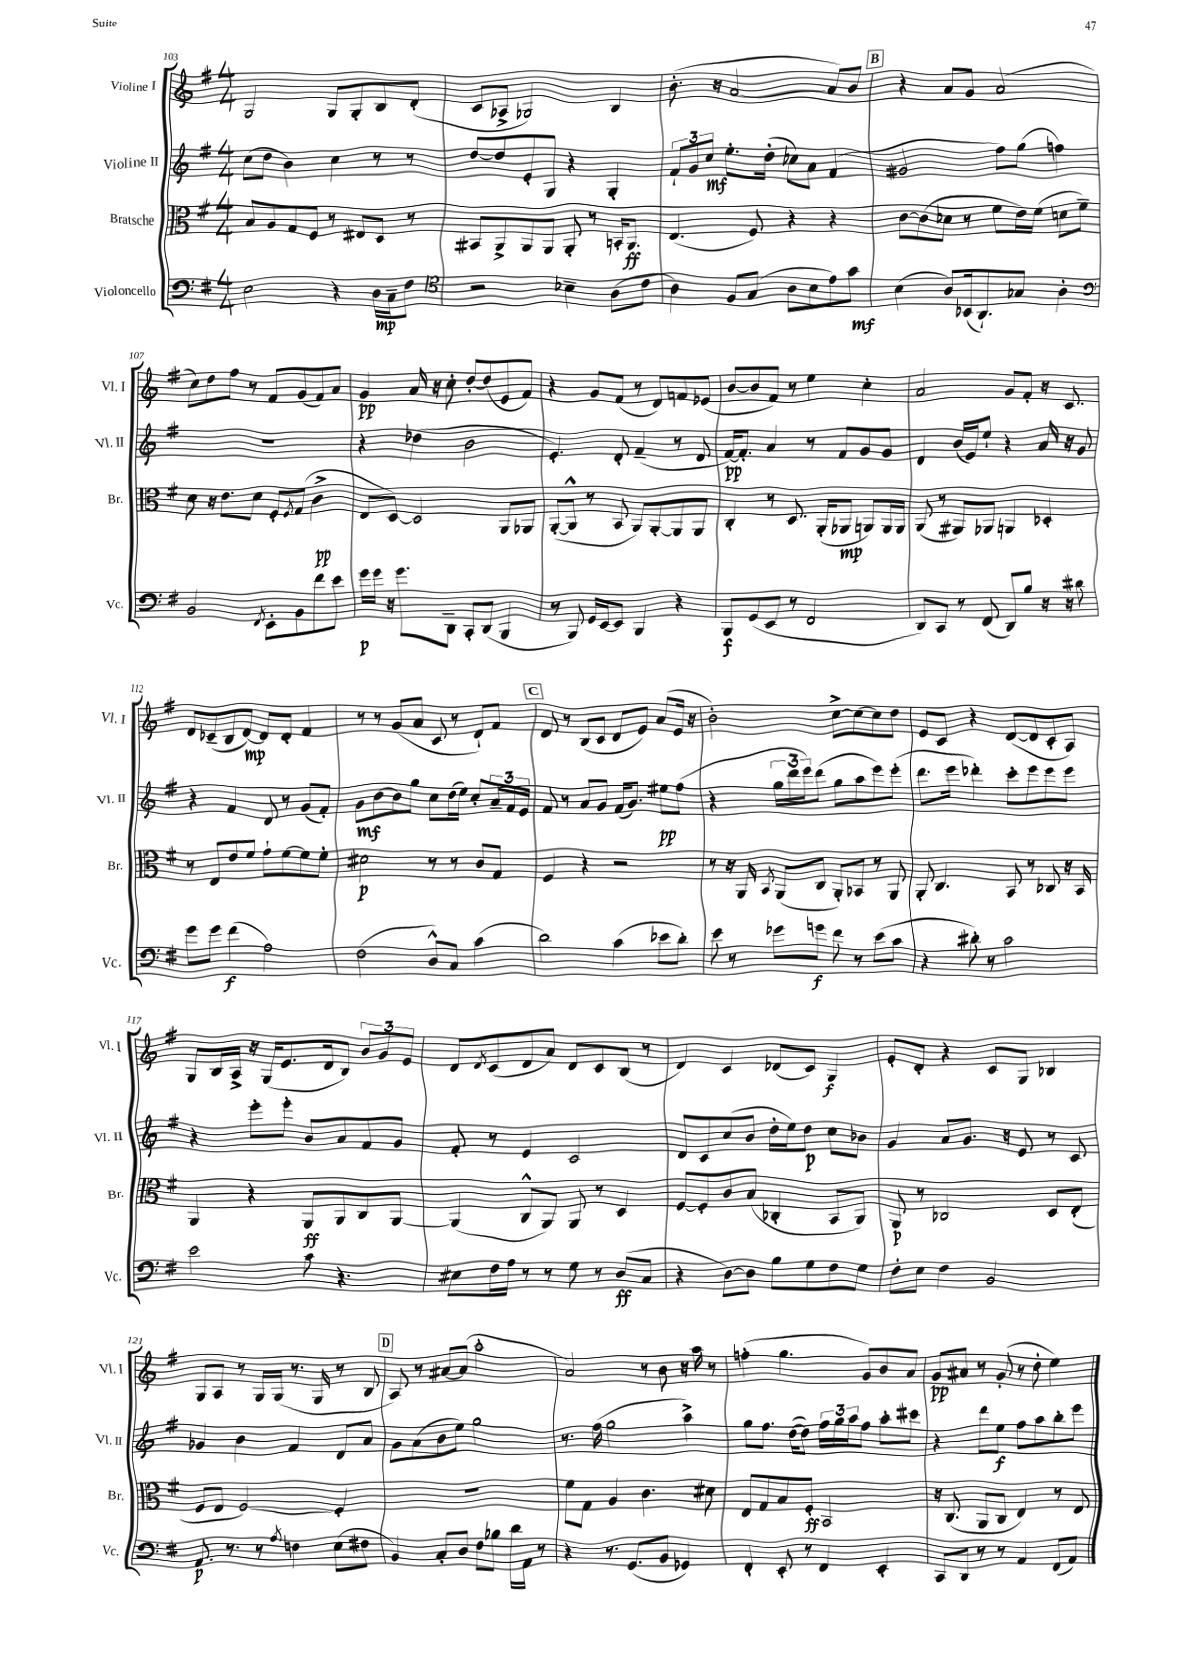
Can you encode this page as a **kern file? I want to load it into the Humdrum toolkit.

**kern	**kern	**kern	**kern
*staff4	*staff3	*staff2	*staff1
*clefF4	*clefC3	*clefG2	*clefG2
*k[f#]	*k[f#]	*k[f#]	*k[f#]
*M4/4	*M4/4	*M4/4	*M4/4
2E	8B	(8cc	2G
.	8A	8dd	.
.	8G	4b)	.
.	8F#	.	.
4r	8r	4cc	8G
.	8E#	.	8G'
16D	8D	8r	8B
16C~	.	.	.
8F#	8r	8r	(8d'
=	=	=	=
*clefC4	*	*	*
2r	8BB#	[8dd	8c
.	8AA^	8dd]	8A-^
.	8AA	8e'	2G-)
.	8AA	8G	.
4B-~	8AA'	4r	.
.	8r	.	.
(8A	16BB'	4G'	4B
.	8.AA	.	.
8c	.	.	.
=	=	=	=
4A)	(4.E	12f#`	(8.b'
.	.	12g	.
.	.	12cc	.
.	.	.	16r
8F#	.	8.ee'	[2a
(8G	8F#)	.	.
.	.	(16dd'	.
8A	4r	8cc-)	.
8B	.	8a	.
8e)	4r	(4f#	8a])
8g	.	.	8b
=	=	=	=
(4B	[8c	2g#	4r
.	(8c]	.	.
8A)	8d-	.	8a
(16BB-	8r	.	8g
8.AA`)	.	.	.
.	8f#	8ff#)	(2a
8G-	16e)	(8gg	.
.	(16f#	.	.
4A'	8d	4ff)	.
.	8f#~)	.	.
=	=	=	=
*clefF4	*	*	*
2BB	8d	1r	8cc)
.	16r	.	8dd
.	8.e	.	.
.	.	.	8ff#
.	8d	.	8r
8qFF#	.	.	.
8EE'	8F#'	.	8f#
.	8qF#	.	.
8BB	(8G	.	(8g
8f#	4c^	.	8f#)
8e	.	.	8a
=	=	=	=
16g	8E	4r	4g
16g	.	.	.
16r	[8D)	.	.
8.g	.	.	.
.	2D]	(4dd-	16a
.	.	.	16r
8DD~	.	.	8cc'
8CC'	.	2b	[8dd'
(8DD	.	.	(8dd]
4BBB	8AA	.	8e
.	8AA-	.	8f#)
=	=	=	=
8r	([8AA'	4.e')	4r
8BBB)	8AA^^]	.	.
16GG	8r	.	8g
[16EE	.	.	.
8EE]	8BB	8d'	(8f#
4BBB	8AA)	(4f#~	8r
.	[8AA'	.	8d)
4r	8AA]	8r	8f
.	8AA	8d	(8e-
=	=	=	=
8BBB	4C'	[16f#)	[8b
.	.	8.f#']	.
(8GG	.	.	8b]
8EE	8r	4a	8f#)
8r	8.D	.	8r
2FF#	.	8r	4ee
.	(16AA'	.	.
.	8AA-	8f#	.
.	8AA)	8g	4cc'
.	16AA	8g	.
.	16AA	.	.
=	=	=	=
8DD)	(8AA	4d	2a
8CC	8r	.	.
8r	8AA#)	(16b	.
.	.	16e)	.
(8FF#	8AA-	8ee`	.
8DD)	4AA	4r	8g
8B	.	.	8f#'
16r	4D-'	16a	16r
16r	.	16r	8.c
8d#	.	8g	.
=	=	=	=
8g	8r	4r	8d
8g	8E	.	(8c-~
(4f#	8e	4f#	8B
.	8f#	.	[8d)
2A)	8g`	8d	8d]
.	[8f#	8r	8d'
.	8f#]	(8g	4f#
.	8f#'	8f#')	.
=	=	=	=
(2F#	2d#	8g	8r
.	.	[8b	8r
.	.	8b]	(8g
.	.	8gg	8a
8D^^)	8r	8cc	8c
8C	8r	(16dd	8r
.	.	16ee)	.
(4c	8c	8cc'	8d`)
.	8G	24a~	8f#
.	.	24f#	.
.	.	24e	.
=	=	=	=
2d)	4F#	8f#	8d
.	.	8r	8r
.	4r	8a	(8B
.	.	8g	8c
(4c	2r	(16f#	8d
.	.	8.g)	.
.	.	.	8e)
8e-	.	8ee#	(8a
8d')	.	(8ff#	16e
.	.	.	16r
=	=	=	=
8e	8r	4r	2b')
8r	16r	.	.
.	16AA	.	.
.	8qBB	.	.
8g-	(8AA	24gg	.
.	.	24ddd	.
.	.	24eee)	.
8g	8C	(8ddd	.
8f#	8AA')	8gg	[8cc^
8r	8BB-	8aa	8cc_
(8e	8r	8eee)	8cc]
8c	8AA	(8eee'	8dd
=	=	=	=
4r	8AA'	8.ddd	8e
.	4.C	.	8c
.	.	16eee	.
8d#')	.	4ddd-')	4r
8r	.	.	.
2c	8BB	8ccc'	([8d
.	8r	8eee	8d]
.	8C-	8eee	8c'
.	16r	8eee	8A)
.	16BB	.	.
=	=	=	=
2e	4AA	4r	8G
.	.	.	16B
.	.	.	16A^
.	4r	8eee'	16r
.	.	.	(16G
.	.	8eee'	8.e
8c	8AA	8b	.
.	.	.	16d
4.r	8AA	8a	8B)
.	8C	8f#	12b
.	.	.	12g
.	[8AA	8g	.
.	.	.	12e
=	=	=	=
8E#	(4AA]	8f#'	8d
.	.	.	8qd
16F#	.	8r	(8c
16A	.	.	.
8r	8C^^	4e	8d
8r	8AA)	.	8a)
8G	8AA	2c	8d
8r	8r	.	8c
(8D	4D	.	(8B
8C	.	.	8r
=	=	=	=
4r	[8F#	8d	4d)
.	8F#']	8c	.
[8D)	8c	(8cc	4c
8D]	(8B	8b	.
8B	4C-'	16dd'	(8d-
.	.	16ee)	.
8G	.	8dd	8c)
8F#	8BB	8cc	4G
8G	8AA)	8b-	.
=	=	=	=
8F#'	8AA	4g	8e'
8E	8r	.	8d'
4F#	2C-	8a	4r
.	.	8.g	.
2BB	.	.	8c
.	.	16r	.
.	.	8e	8G
.	8D	8r	4B-
.	(8E'	8c	.
=	=	=	=
8.AA	8F#	4g-	8G
.	8E	.	8A
8.r	.	.	.
.	[2F#)	4b	8r
8r	.	.	16G
.	.	.	(16G
8qA	.	.	.
4F	.	4f#	8.r
.	.	.	16G
(8E	4F#']	8d	8r
8F#	.	8a	8B
=	=	=	=
4BB)	1r	8g	8A)
.	.	(8a	8r
8C'	.	8b	[8a#
8D	.	8ee)	(8a#]
8F#	.	2gg	2aa'
8B-	.	.	.
16d	.	.	.
16AA	.	.	.
8r	.	.	.
=	=	=	=
4r	8f#	8.r	2a)
.	8G	.	.
.	.	(16ff#	.
8.r	4A	2gg	.
(8.GG	.	.	.
.	4.c	.	8r
8BB	.	.	8b
4GG-)	.	4aa^)	16r
.	.	.	16aa
.	8d#	.	8r
=	=	=	=
4FF#'	8E	8gg	(4ff'
.	8G	8.ff#	.
8EE'	8B	.	4.gg
.	.	([16dd	.
8r	8F#'	8dd])	.
4FF#	2BB	24ff#	.
.	.	24gg	.
.	.	24aa	.
.	.	8ff#	8g)
4EE'	.	8aa'	8b
.	.	8ccc#	8a
=	=	=	=
8CC	16r	4r	8g
.	(8.C	.	.
8DD	.	.	8a#
8r	8AA	8ddd	8r
8r	8C	8ee	(8g'
4AA	4E)	8ff#	8r
.	.	8aa	8dd'
(8FF#	8r	8bb'	4ee)
8AA)	8E	8eee	.
==	==	==	==
*-	*-	*-	*-
